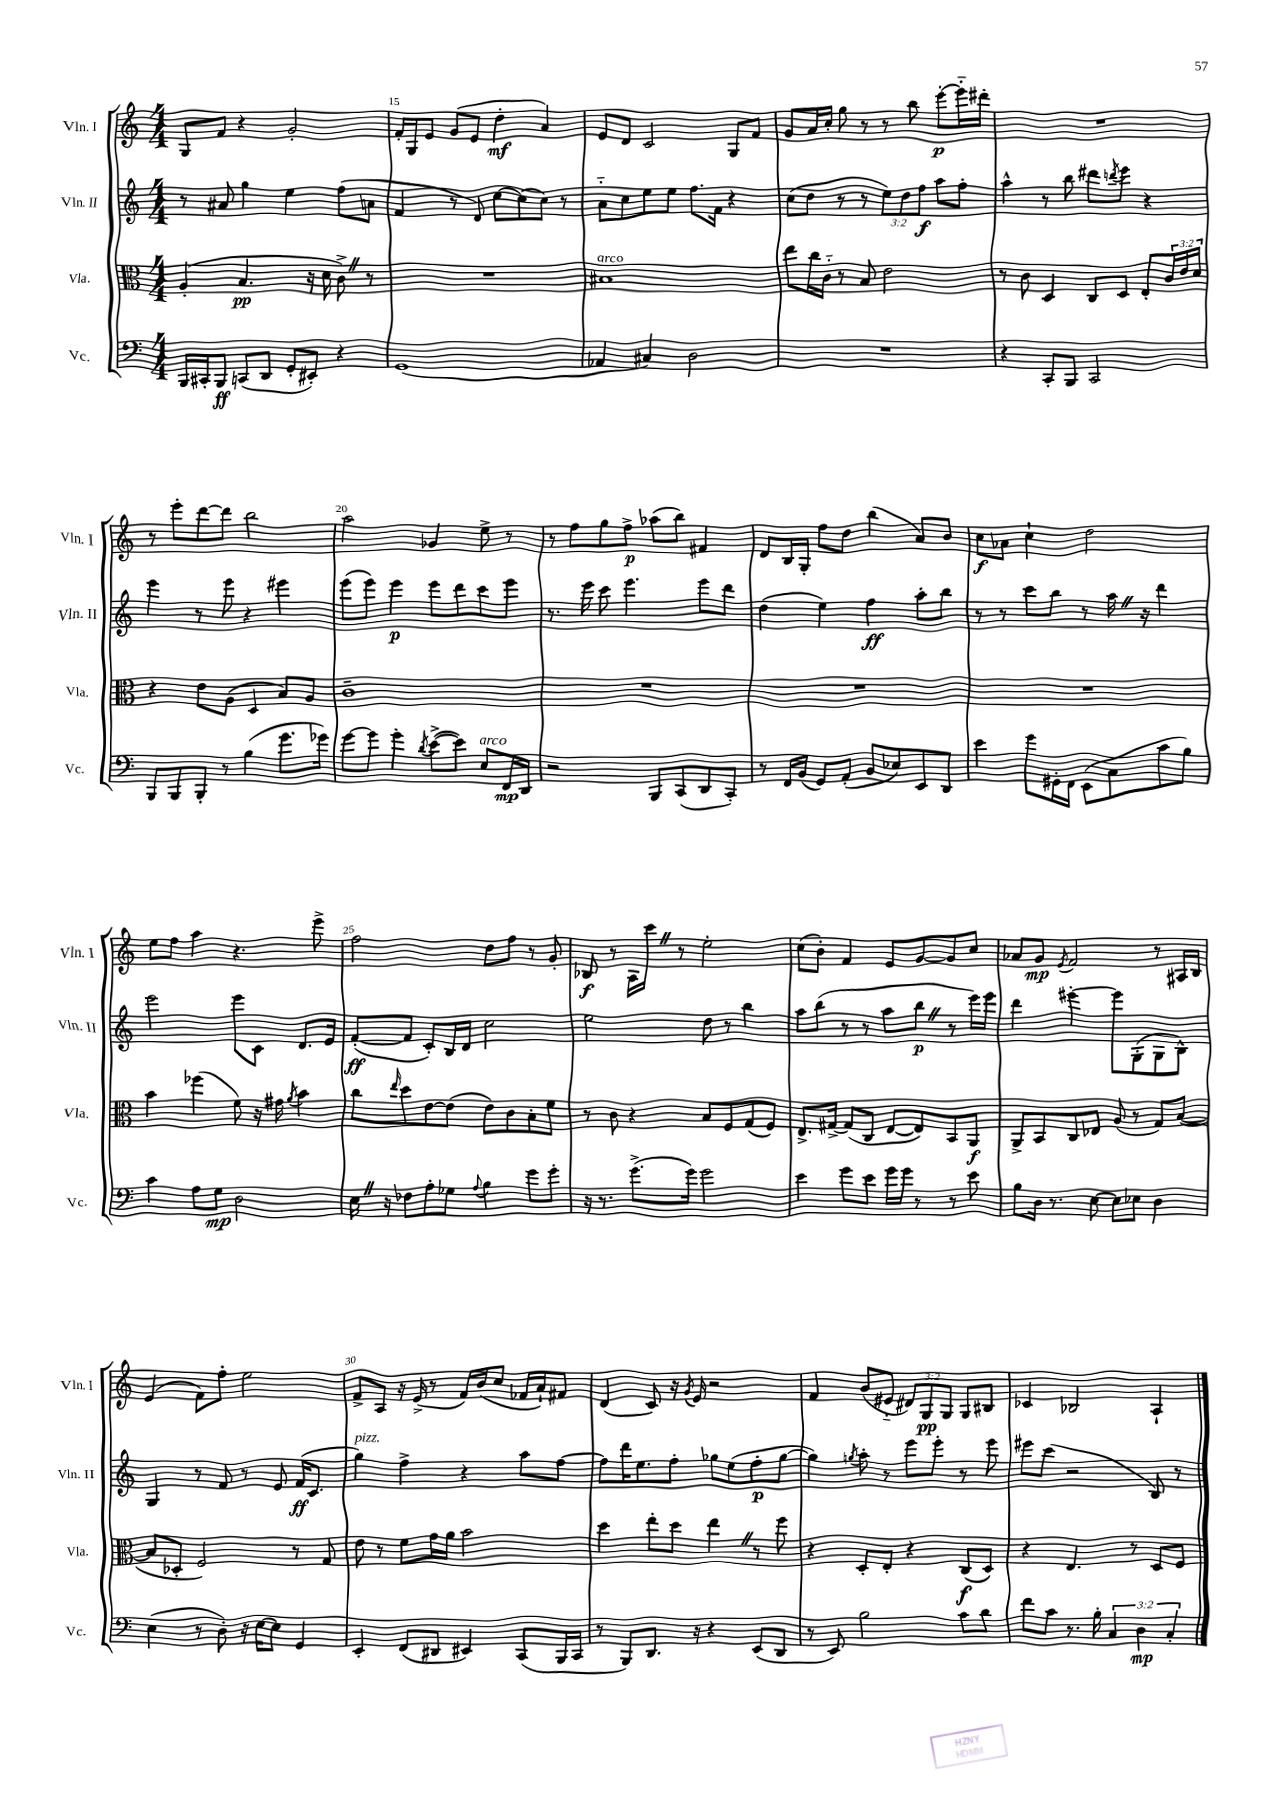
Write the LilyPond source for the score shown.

<<
\new StaffGroup <<
\new Staff = "s0" \with { instrumentName = "Vln. I" shortInstrumentName = "Vln. I" } {
    \clef treble \key c \major \numericTimeSignature \time 4/4 \override Staff.TupletNumber.text = #tuplet-number::calc-fraction-text
    g8 f'8 r4 g'2-. |
    f'16-. g16 e'8 g'8( e'8 d''4-.\mf a'4) |
    e'8 d'8 c'2 g8 f'8 |
    g'8 a'16 c''16-. g''8 r8 r8 b''8 e'''8~-.\p e'''16-_ dis'''16-. |
    R1 |
    r8 e'''8-. d'''8~ d'''8 b''2 |
    a''2 ges'4 e''8-> r8 |
    r8 f''8 g''8 f''8->\p aes''8( b''8) fis'4 |
    d'8 b16 g16-. f''8 d''8 b''4( a'8) b'8 |
    c''8\f aes'8 c''4-! d''2 |
    e''8 f''8 a''4 r4. e'''8-> |
    f''2 d''8 f''8 r8 g'8-. |
    bes8\f r8 a16 c'''16 \once \override BreathingSign.text = \markup { \musicglyph "scripts.caesura.straight" } \breathe r8 e''2-. |
    c''8( b'8-.) f'4 e'8 g'8~ g'8 c''8 |
    aes'8 g'8\mp \acciaccatura { e'8 } f'2 r8 ais16 b16 |
    e'4( f'8) f''8-. e''2 |
    f'8-> a8 r16 e'16->( r8 f'16) b'16( c''8 fes'16 a'16-!) fis'8 |
    d'4( c'8) r16 \acciaccatura { g'8 } e'16 r2 |
    f'4 b'8( eis'8-_ \tuplet 3/2 { dis'8) g8\pp g8 } g8 bis8 |
    ces'4 bes2 a4-! \bar "|." |
}
\new Staff = "s1" \with { instrumentName = "Vln. II" shortInstrumentName = "Vln. II" } {
    \clef treble \key c \major \numericTimeSignature \time 4/4 \override Staff.TupletNumber.text = #tuplet-number::calc-fraction-text
    r8 ais'8 g''4 e''4 f''8( a'8 |
    f'4 r8 d'8) c''8~ c''8( c''8) r8 |
    a'8-_ c''8 e''8 e''8 f''8. f'16 r4 |
    c''8( d''8 r8 r8 \tuplet 3/2 { e''8) d''8 f''8\f } a''8 f''8-. |
    a''4-^ r8 b''8 dis'''8 \acciaccatura { d'''8 } e'''8 r4 |
    e'''4 r8 e'''8 r4 eis'''4 |
    e'''8( e'''8) e'''4\p e'''8 d'''8 c'''8 e'''8 |
    r8. e'''16 c'''8 e'''4. e'''8 d'''8 |
    d''4( e''4) f''4\ff a''8-. b''8 |
    r8 r8 c'''8 b''8 r8 a''16 \once \override BreathingSign.text = \markup { \musicglyph "scripts.caesura.straight" } \breathe r16 d'''4 |
    e'''2 e'''8 c'8 d'8. e'16 |
    f'8~-.\ff( f'8 c'8-.) b16 d'16 c''2 |
    e''2 d''8 r8 b''4 |
    a''8 b''8( r8 r8 a''8 b''8\p \once \override BreathingSign.text = \markup { \musicglyph "scripts.caesura.straight" } \breathe r8 e'''16) e'''16 |
    d'''4 eis'''4~-. eis'''8 g8-.( g8 b8-^) |
    g4 r8 f'8 r8 e'8 f'16\ff( c'8. |
    g''4^\markup { \italic "pizz." }) f''4-> r4 a''8 f''8~ |
    f''8 d'''16 e''8. f''8-. ges''8 e''8( f''8-.\p ges''8~ |
    ges''4) \acciaccatura { g''8 } a''8-. r8 e'''8 e'''8-. r8 e'''8 |
    eis'''8 c'''8( r2 b8) r8 \bar "|." |
}
\new Staff = "s2" \with { instrumentName = "Vla." shortInstrumentName = "Vla." } {
    \clef alto \key c \major \numericTimeSignature \time 4/4 \override Staff.TupletNumber.text = #tuplet-number::calc-fraction-text
    a4-.( b4.\pp r16 d'16 c'8->) \once \override BreathingSign.text = \markup { \musicglyph "scripts.caesura.straight" } \breathe r8 |
    R1 |
    bis1^\markup { \italic "arco" } |
    e''8 c''16 c'16-_ r8 b8 e'2 |
    r8 c'8 d4 c8 d8 e8-. \tuplet 3/2 { c'16 e'16 d'16 } |
    r4 e'8 a8( d4 b8) a8 |
    c'1-- |
    R1 |
    R1 |
    R1 |
    b'4 fes''4( f'8) r16 gis'16 \acciaccatura { a'8 } b'4 |
    c''8 \grace { e''16 } d''8 e'8~ e'8( e'8) c'8 b8-. f'8 |
    r8 c'8 r4 b8 f8 g8( f8) |
    e8.-> gis16~-> gis8( c8 e8~ e8) b,8 a,8\f |
    a,8-> b,8 c8 ees8 a8( r8 g8) b8~( |
    b8 des8-. f2) r8 g8 |
    e'8 r8 f'8 g'16 a'16 b'2 |
    d''4 e''8-. d''8 e''4 \once \override BreathingSign.text = \markup { \musicglyph "scripts.caesura.straight" } \breathe r8 f''8 |
    r4 d8-. e8-. r4 c8\f( d8) |
    r4 e4. r8 d8 f8 \bar "|." |
}
\new Staff = "s3" \with { instrumentName = "Vc." shortInstrumentName = "Vc." } {
    \clef bass \key c \major \numericTimeSignature \time 4/4 \override Staff.TupletNumber.text = #tuplet-number::calc-fraction-text
    b,,16 cis,16-. b,,8\ff c,8( d,8 g,8-. eis,8-.) r4 |
    g,1( |
    aes,4 cis4) d2 |
    R1 |
    r4 c,8-. b,,8 c,2 |
    b,,8 b,,8 b,,8-. r8 b4( g'8. ges'16) |
    g'8~ g'8 g'4-. \acciaccatura { d'8 } e'8~->( e'8) e8^\markup { \italic "arco" } f,16\mp d,16 |
    r2 b,,8 c,8( d,8 c,8-.) |
    r8 f,16 b,16( g,8) a,8-.( b,8 ees8) e,8 d,8 |
    e'4 g'8 gis,16-. f,16 e,8( c8 c'8 b8) |
    c'4 a8 g8\mp d2 |
    e16 \once \override BreathingSign.text = \markup { \musicglyph "scripts.caesura.straight" } \breathe r16 fes8 a8-. ges8 \appoggiatura { a8 } b4 g'8 g'8-. |
    r16 r8. g'8.->( g'16) g'2 |
    e'4 g'8 e'8 g'16 g'16 r8 r8 e'8 |
    b8 d16 r8. e8~ e8 ees8 d4 |
    e4( r8 d8-.) r16 e16~ e8 g,4 |
    e,4-. f,8( dis,8 eis,4) c,8( b,,16 c,16 |
    r8 b,,8) d,8. r16 r4 e,8( d,8 |
    r8 e,8) b2 c'8 d'8 |
    f'8 c'8 r8. b16-. \tuplet 3/2 { c4 d4\mp c4-. } \bar "|." |
}
>>
>>
\layout { \context { \Score currentBarNumber = #14 \override BarNumber.break-visibility = ##(#f #t #t) barNumberVisibility = #(every-nth-bar-number-visible 5) } }
